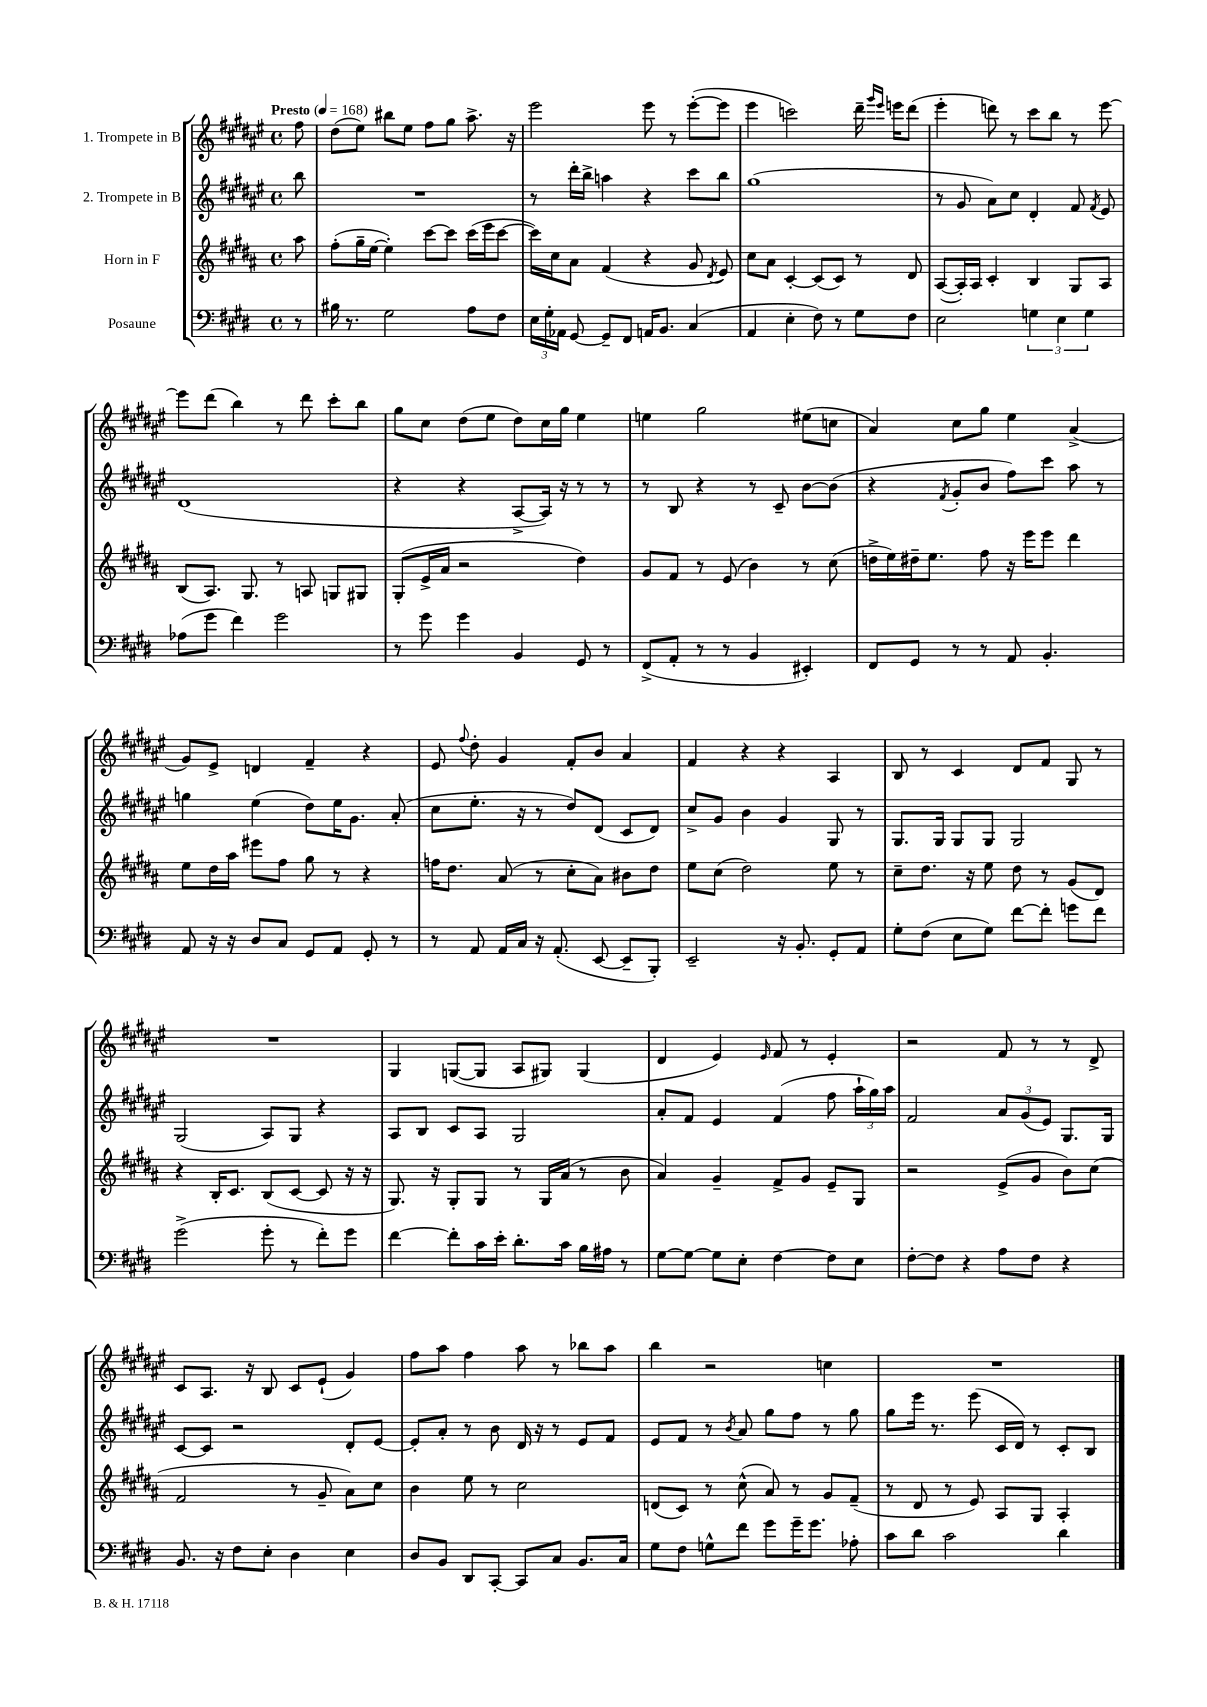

**kern	**kern	**kern	**kern
*staff4	*staff3	*staff2	*staff1
*clefF4	*clefG2	*clefG2	*clefG2
*k[f#c#g#d#]	*k[f#c#g#d#a#]	*k[f#c#g#d#a#e#]	*k[f#c#g#d#a#e#]
*M4/4	*M4/4	*M4/4	*M4/4
*met(c)	*met(c)	*met(c)	*met(c)
*MM168	*MM168	*MM168	*MM168
8r	8aa#	8bb	8ff#
=	=	=	=
16B#	(8ff#'	1r	(8dd#
8.r	.	.	.
.	16gg#~	.	8ee#)
.	[16ee	.	.
2G#	4ee'])	.	8bb#
.	.	.	8ee#
.	[8ccc#	.	8ff#
.	8ccc#]	.	8gg#
8A	(16ccc#	.	8.aa#^
.	16eee	.	.
8F#	[8ccc#	.	.
.	.	.	16r
=	=	=	=
24E	16ccc#])	8r	2eee#
24G#'	.	.	.
.	16cc#	.	.
24AA-	.	.	.
[8GG#	8a#	16ddd#'	.
.	.	16bb^	.
8GG#~]	(4f#	4aa	.
8FF#	.	.	.
16AA	4r	4r	8eee#
8.BB	.	.	.
.	.	.	8r
(4C#	8g#	8ccc#	([8eee#'
.	8qd#	.	.
.	8e)	8bb	8eee#]
=	=	=	=
4AA	8cc#	(1gg#	4eee#
.	8a#	.	.
4E'	[4c#'	.	2ccc)
8F#)	(8c#]	.	.
8r	8c#)	.	.
8G#	8r	.	16ddd#~
.	.	.	16qqggg#
.	.	.	16qqeee#
.	.	.	16eee
8F#	8d#	.	(8ddd#
=	=	=	=
2E	([8A#	8r	4eee#'
.	16A#'])	8g#	.
.	16A#	.	.
.	4c#'	8a#)	8ddd)
.	.	8cc#	8r
6G	4B	4d#'	8ccc#
.	.	.	8bb
6E	.	.	.
.	8G#	8f#	8r
6G	.	.	.
.	.	8qf#	.
.	8A#	8e#	[8eee#
=	=	=	=
(8A-	(8B	(1d#	8eee#]
8g#	8.A#)	.	(8ddd#
4f#)	.	.	4bb)
.	8.G#	.	.
2g#	8r	.	8r
.	8A	.	8ddd#
.	8G	.	8ccc#'
.	8G#	.	8bb
=	=	=	=
8r	(8G#'	4r	8gg#
8g#	16e^	.	8cc#
.	16a#	.	.
4g#	2r	4r	(8dd#
.	.	.	8ee#
4BB	.	[8A#^	8dd#)
.	.	16A#])	16cc#
.	.	16r	16gg#
8GG#	4dd#)	8r	4ee#
8r	.	8r	.
=	=	=	=
(8FF#^	8g#	8r	4ee
8AA'	8f#	8B	.
8r	8r	4r	2gg#
8r	(8e	.	.
4BB	4b)	8r	.
.	.	8c#~	.
4EE#')	8r	[8b	(8ee#
.	(8cc#	(8b]	8cc
=	=	=	=
8FF#	16dd^	4r	4a#)
.	16ee)	.	.
8GG#	16dd#~	.	.
.	8.ee	.	.
.	.	8qf#	.
8r	.	8g#'	8cc#
8r	8ff#	8b	8gg#
8AA	16r	8ff#)	4ee#
.	16eee	.	.
4.BB'	8eee	8ccc#	.
.	4ddd#	8aa#	(4a#^
.	.	8r	.
=	=	=	=
8AA	8ee	4gg	8g#)
16r	16dd#	.	8e#^
16r	16aa#	.	.
8D#	8eee#	(4ee#	4d
8C#	8ff#	.	.
8GG#	8gg#	8dd#)	4f#~
8AA	8r	16ee#	.
.	.	8.g#	.
8GG#'	4r	.	4r
8r	.	(8a#'	.
=	=	=	=
8r	16ff	8cc#	8e#
.	8.dd#	.	.
.	.	.	8qqff#
8AA	.	8.ee#'	8dd#'
16AA	(8a#	.	4g#
16C#	.	16r	.
16r	8r	8r	.
(8.AA'	.	.	.
.	8cc#'	8dd#)	8f#'
[8EE	8a#)	(8d#	8b
8EE~]	8b#	8c#	4a#
8BBB')	8dd#	8d#)	.
=	=	=	=
2EE~	8ee	8cc#^	4f#
.	(8cc#	8g#	.
.	2dd#)	4b	4r
16r	.	4g#	4r
8.BB'	.	.	.
8GG#'	8ee	8G#	4A#
8AA	8r	8r	.
=	=	=	=
8G#'	8cc#~	8.G#	8B
(8F#	8.dd#	.	8r
.	.	16G#	.
8E	.	8G#	4c#
.	16r	.	.
8G#)	8ee	8G#	.
[8f#	8dd#	2G#	8d#
8f#']	8r	.	8f#
8g	(8g#	.	8G#
8f#	8d#)	.	8r
=	=	=	=
(2g#^	4r	(2G#	1r
.	16B'	.	.
.	8.c#	.	.
8g#'	(8B	8A#)	.
8r	[8c#	8G#	.
8f#')	8c#]	4r	.
8g#	16r	.	.
.	16r	.	.
=	=	=	=
[4f#	8.G#)	8A#	4G#
.	.	8B	.
.	16r	.	.
8f#']	8G#'	8c#	([8G
16c#	8G#	8A#	8G]
16e'	.	.	.
8.d#'	8r	2G#	8A#
.	16G#	.	8G#)
16c#	(16a#	.	.
16B	8r	.	(4G#
16A#	.	.	.
8r	8b	.	.
=	=	=	=
[8G#	4a#)	8a#'	4d#
8G#_	.	8f#	.
8G#]	4g#~	4e#	4e#)
8E'	.	.	.
.	.	.	16qqe#
[4F#	8f#^	(4f#	8f#
.	8g#	.	8r
8F#]	8e~	8ff#	4e#'
8E	8G#	24aa#`	.
.	.	24gg#)	.
.	.	24aa#	.
=	=	=	=
[8F#'	2r	2f#	2r
8F#]	.	.	.
4r	.	.	.
8A	(8e^	12a#	8f#
.	.	(12g#	.
8F#	8g#	.	8r
.	.	12e#)	.
4r	8b)	8.G#	8r
.	(8cc#	.	8d#^
.	.	16G#	.
=	=	=	=
8.BB	2f#	[8c#	8c#
.	.	8c#]	8.A#
16r	.	.	.
8F#	.	2r	.
.	.	.	16r
8E'	.	.	8B
4D#	8r	.	8c#
.	8g#~	.	(8e#`
4E	8a#)	8d#'	4g#)
.	8cc#	[8e#	.
=	=	=	=
8D#	4b	8e#']	8ff#
8BB	.	8a#'	8aa#
8DD#	8ee	8r	4ff#
[8CC#'	8r	8b	.
8CC#]	2cc#	16d#	8aa#
.	.	16r	.
8C#	.	8r	8r
8.BB	.	8e#	8bb-
.	.	8f#	8aa#
16C#	.	.	.
=	=	=	=
8G#	(8d	8e#	4bb
8F#	8c#)	8f#	.
8G^^	8r	8r	2r
.	.	8qb	.
8f#	(8cc#^^	8a#	.
8g#	8a#)	8gg#	.
16g#~	8r	8ff#	.
8.g#	.	.	.
.	8g#	8r	4cc
8A-'	(8f#~	8gg#	.
=	=	=	=
8c#	8r	8gg#	1r
8d#	8d#	16eee#	.
.	.	8.r	.
2c#	8r	.	.
.	8e)	(8eee#	.
.	8A#	16c#	.
.	.	16d#)	.
.	8G#	8r	.
4d#	4A#'	8c#'	.
.	.	8B	.
==	==	==	==
*-	*-	*-	*-
